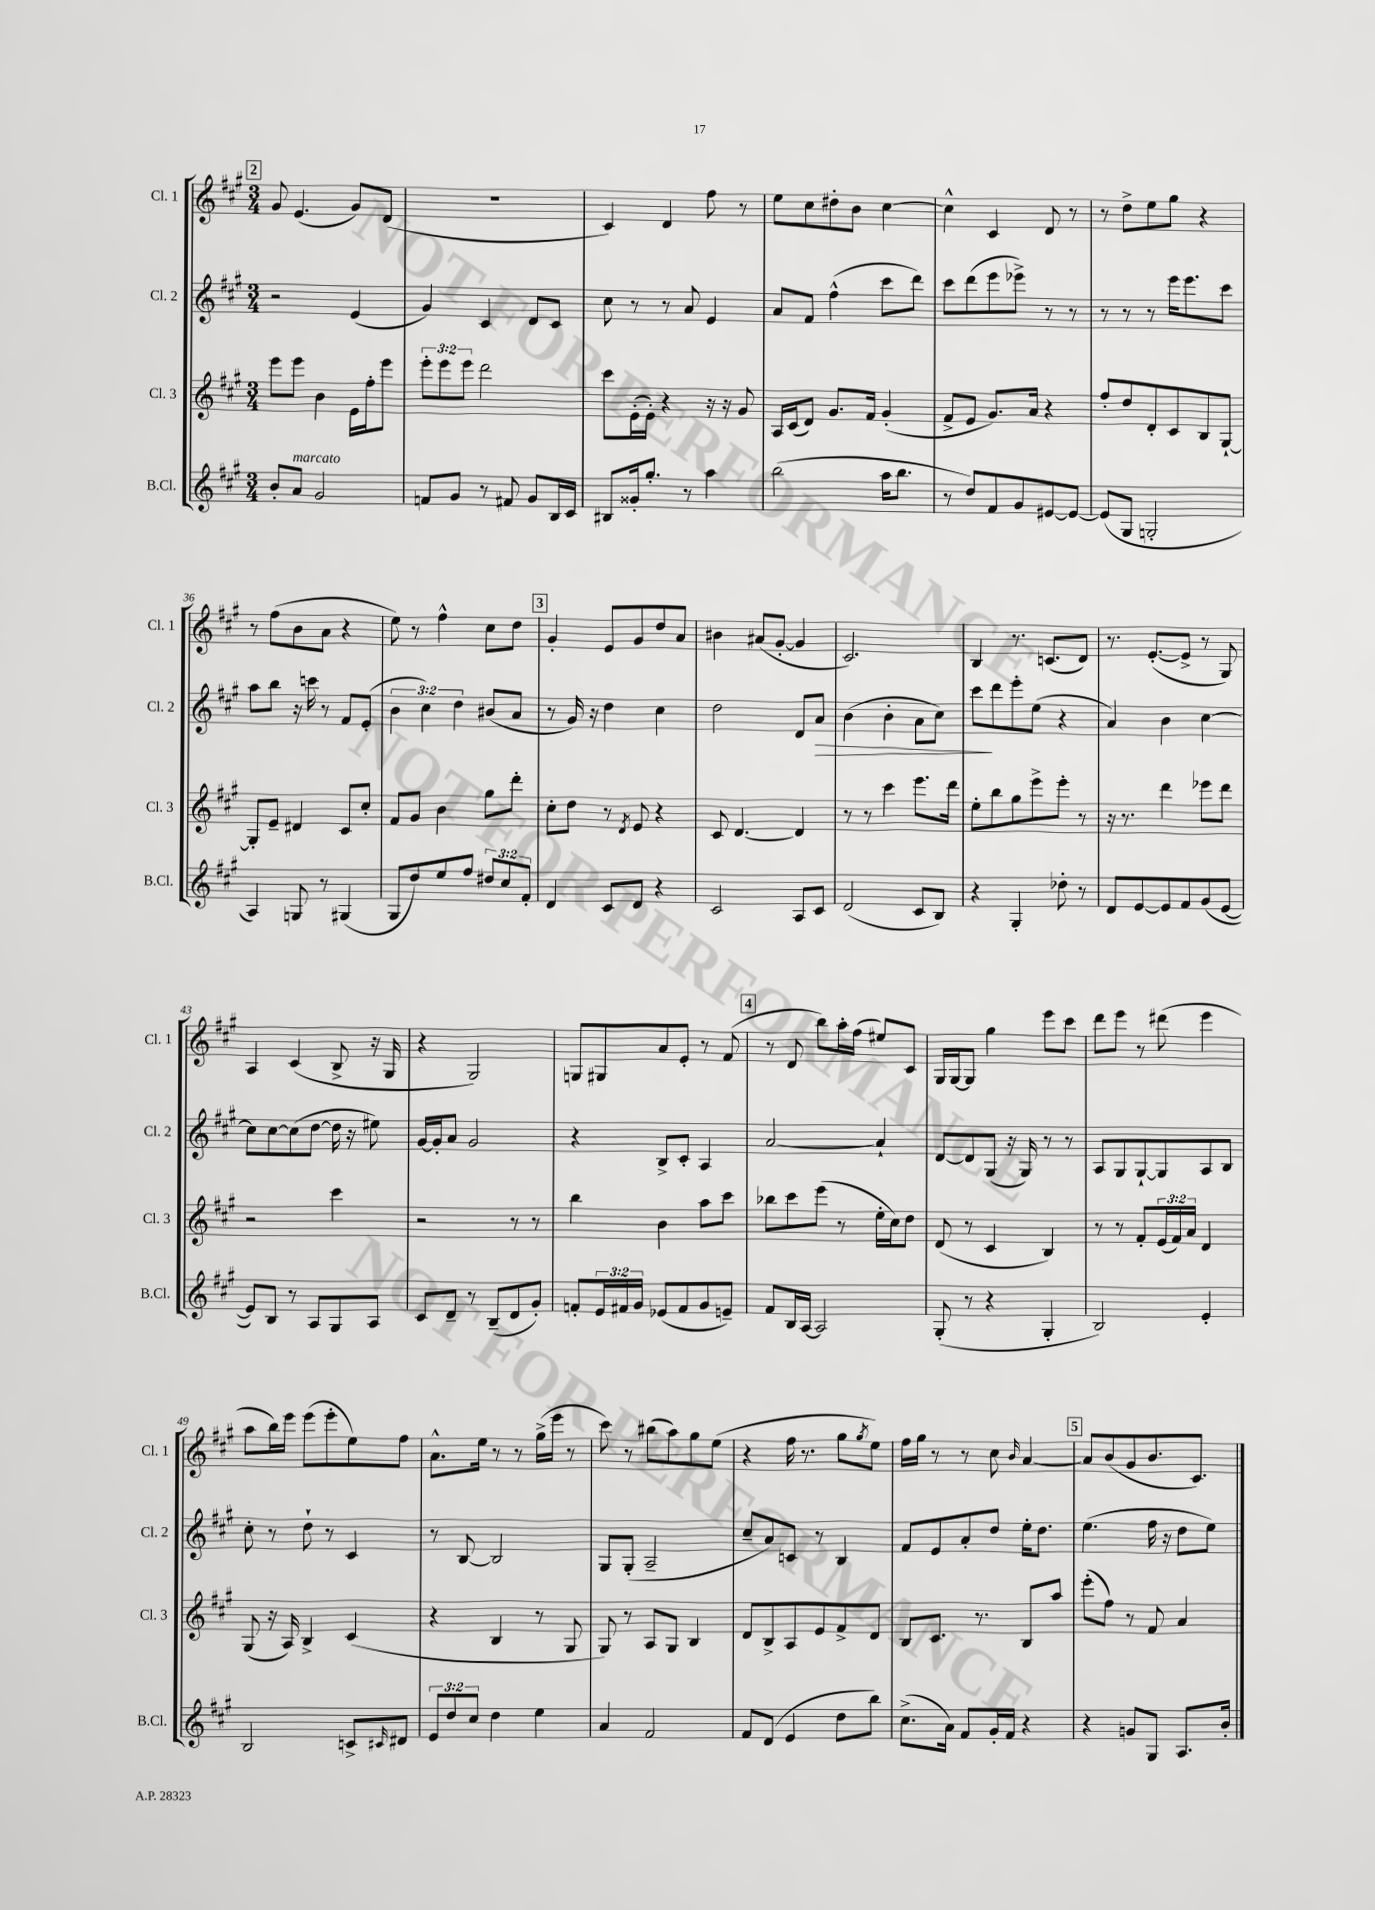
<<
\new StaffGroup <<
\new Staff = "s0" \with { instrumentName = "Cl. 1" shortInstrumentName = "Cl. 1" } {
    \clef treble \key a \major \numericTimeSignature \time 3/4
    \mark \markup { \box "2" } gis'8 e'4.( gis'8) d'8( |
    R2. |
    cis'4) d'4 fis''8 r8 |
    e''8 cis''8 dis''8-. b'8 cis''4~ |
    cis''4-^ cis'4 d'8 r8 |
    r8 d''8-> e''8 gis''8 r4 |
    r8 fis''8( b'8 a'8 r4 |
    e''8) r8 fis''4-^ cis''8 d''8 |
    \mark \markup { \box "3" } gis'4-. e'8 gis'8 d''8 a'8 |
    bis'4 ais'8( gis'8~-. gis'4 |
    cis'2.) |
    b4 r8. c'8.( d'8) |
    r8. e'8.~-.( e'8-> r8 gis8) |
    a4 cis'4( b8-> r16 gis16 |
    r4 gis2) |
    g8 gis8 a'8 e'8-. r8 fis'8( |
    \mark \markup { \box "4" } r8 d'8 b''8) a''16-. fis''16( eis''8) cis'8 |
    gis16 gis16~ gis8 gis''4 e'''8 cis'''8 |
    d'''8 e'''8 r8 dis'''8( e'''4 |
    a''8 b''16) e'''16 e'''8( e'''8-. e''8) fis''8 |
    a'8.-^ e''16 r8 r8 gis''16->( e'''16 r8 |
    cis'''8) r8 bis''8( a''8) gis''8 e''8( |
    r4 fis''16 r8. gis''8 \acciaccatura { gis''8 } e''8) |
    fis''16 gis''16 r8 r8 cis''8 \grace { b'16 } a'4~ |
    \mark \markup { \box "5" } a'8 b'8( gis'8 b'8. cis'8.) \bar "|." |
}
\new Staff = "s1" \with { instrumentName = "Cl. 2" shortInstrumentName = "Cl. 2" } {
    \clef treble \key a \major \numericTimeSignature \time 3/4 \override Staff.TupletNumber.text = #tuplet-number::calc-fraction-text
    \mark \markup { \box "2" } r2 e'4( |
    gis'4) cis'4 d'8 cis'8 |
    cis''8 r8 r8 a'8 e'4 |
    a'8 fis'8 fis''4-^( cis'''8 d'''8) |
    cis'''8 d'''8( e'''8 ees'''8->) r8 r8 |
    r8 r8 r8 e'''16 e'''8. cis'''8 |
    a''8 b''8 r16 c'''16 r8 fis'8 e'8-.( |
    \tuplet 3/2 { b'4 cis''4) d''4 } bis'8( a'8 |
    \mark \markup { \box "3" } r8 gis'16) r16 d''4 cis''4 |
    d''2 d'8 a'8\> |
    b'4( b'4-. a'8 cis''8) |
    cis'''8\! d'''8 e'''8-. e''8( r4 |
    a'4) b'4 cis''4~ |
    cis''8 cis''8~ cis''8( d''8~ d''16 r16 eis''8) |
    gis'16~ gis'16-. a'8 gis'2 |
    r4 b8-> cis'8-. a4 |
    \mark \markup { \box "4" } a'2~ a'4-! |
    d'8~ d'8 gis8( r16 gis16) r8 r8 |
    a8 gis8 gis8~-! gis8 a8 b8 |
    cis''8-. r8 d''8-! r8 cis'4 |
    r8 b8~ b2 |
    gis8 gis8-.( a2-- |
    cis''8-- a'8) c'8 r8 b4 |
    fis'8 e'8 a'8-. d''8 e''16-. d''8. |
    \mark \markup { \box "5" } e''4.( fis''16 r16 d''8 e''8) \bar "|." |
}
\new Staff = "s2" \with { instrumentName = "Cl. 3" shortInstrumentName = "Cl. 3" } {
    \clef treble \key a \major \numericTimeSignature \time 3/4 \override Staff.TupletNumber.text = #tuplet-number::calc-fraction-text
    \mark \markup { \box "2" } e'''8 e'''8 b'4 e'16 fis''16-. e'''8 |
    \tuplet 3/2 { e'''8-. e'''8 e'''8 } d'''2 |
    cis'''8 e'16-.( e'16-.) r4 r16 r16 gis'8 |
    a16 cis'16( d'8) gis'8. fis'16 gis'4-.( |
    fis'8-> e'8 gis'8.) a'16 r4 |
    fis''8-. d''8 d'8-. cis'8 b8 gis8~-! |
    gis8-. e'8-- dis'4 cis'8 cis''8-. |
    fis'8 gis'8 b'4 gis''8 d'''8-. |
    \mark \markup { \box "3" } cis''8-. d''8 r8 \acciaccatura { d'8 } e'8 r4 |
    cis'8 d'4.~ d'4 |
    r8 r8 cis'''4 e'''8. d'''16 |
    e''8-. b''8 gis''8 e'''8-> e'''8-. r8 |
    r16 r8. d'''4 ees'''8 d'''8 |
    r2 cis'''4 |
    r2 r8 r8 |
    b''4 b'4 a''8 cis'''8 |
    \mark \markup { \box "4" } bes''8 cis'''8 e'''8( r8 e''16-. cis''16) d''8 |
    d'8( r8 cis'4 b4) |
    r8 r8 fis'8-. \tuplet 3/2 { e'16( fis'16) a'16 } d'4 |
    gis8( r16 a16) b4-> cis'4( |
    r4 b4 r8 gis8 |
    gis8) r8 a8 gis8 b4 |
    d'8 b8-> a8 e'8 fis'8-> d'8 |
    b8 cis'8. r8. b8 a''8 |
    \mark \markup { \box "5" } e'''8-.( fis''8) r8 fis'8 a'4 \bar "|." |
}
\new Staff = "s3" \with { instrumentName = "B.Cl." shortInstrumentName = "B.Cl." } {
    \clef treble \key a \major \numericTimeSignature \time 3/4 \override Staff.TupletNumber.text = #tuplet-number::calc-fraction-text
    \mark \markup { \box "2" } b'8-. a'8^\markup { \italic "marcato" } gis'2 |
    f'8 gis'8 r8 fis'8 gis'8 b16 cis'16 |
    bis8 gisis'16-. gis''8.-. r8 a''4 |
    b''2( a''16 b''8. |
    r8 d''8) fis'8 gis'8 eis'8~ eis'8~ |
    eis'8( gis8 g2-. |
    a4) g8 r8 gis4( |
    gis8 d''8) e''8 fis''8 \tuplet 3/2 { dis''8 cis''8 fis'8-. } |
    \mark \markup { \box "3" } d'4 cis'8 d'8 r4 |
    cis'2 a8 cis'8 |
    d'2( cis'8 b8) |
    r4 gis4-. des''8-. r8 |
    d'8 e'8~ e'8 fis'8 gis'8( e'8~ |
    e'8) b8 r8 a8 gis8 a8 |
    cis'8 d'8-- r8 b8--( d'8 gis'8-.) |
    f'8-. \tuplet 3/2 { e'16 fis'16 gis'16 } ees'8( fis'8 gis'8 e'8--) |
    \mark \markup { \box "4" } fis'8 b16 a16~ a2 |
    gis8-.( r8 r4 gis4-. |
    b2) e'4-. |
    b2 c'8-> \grace { cis'16 } dis'8 |
    \tuplet 3/2 { e'8 d''8 cis''8 } d''4 e''4 |
    a'4 fis'2 |
    fis'8 d'8( e'4 d''8 b''8) |
    cis''8.->( a'16) fis'8 gis'16-. fis'16 r4 |
    \mark \markup { \box "5" } r4 g'8 gis8 a8. b'16-. \bar "|." |
}
>>
>>
\layout { \context { \Score currentBarNumber = #30 } }
